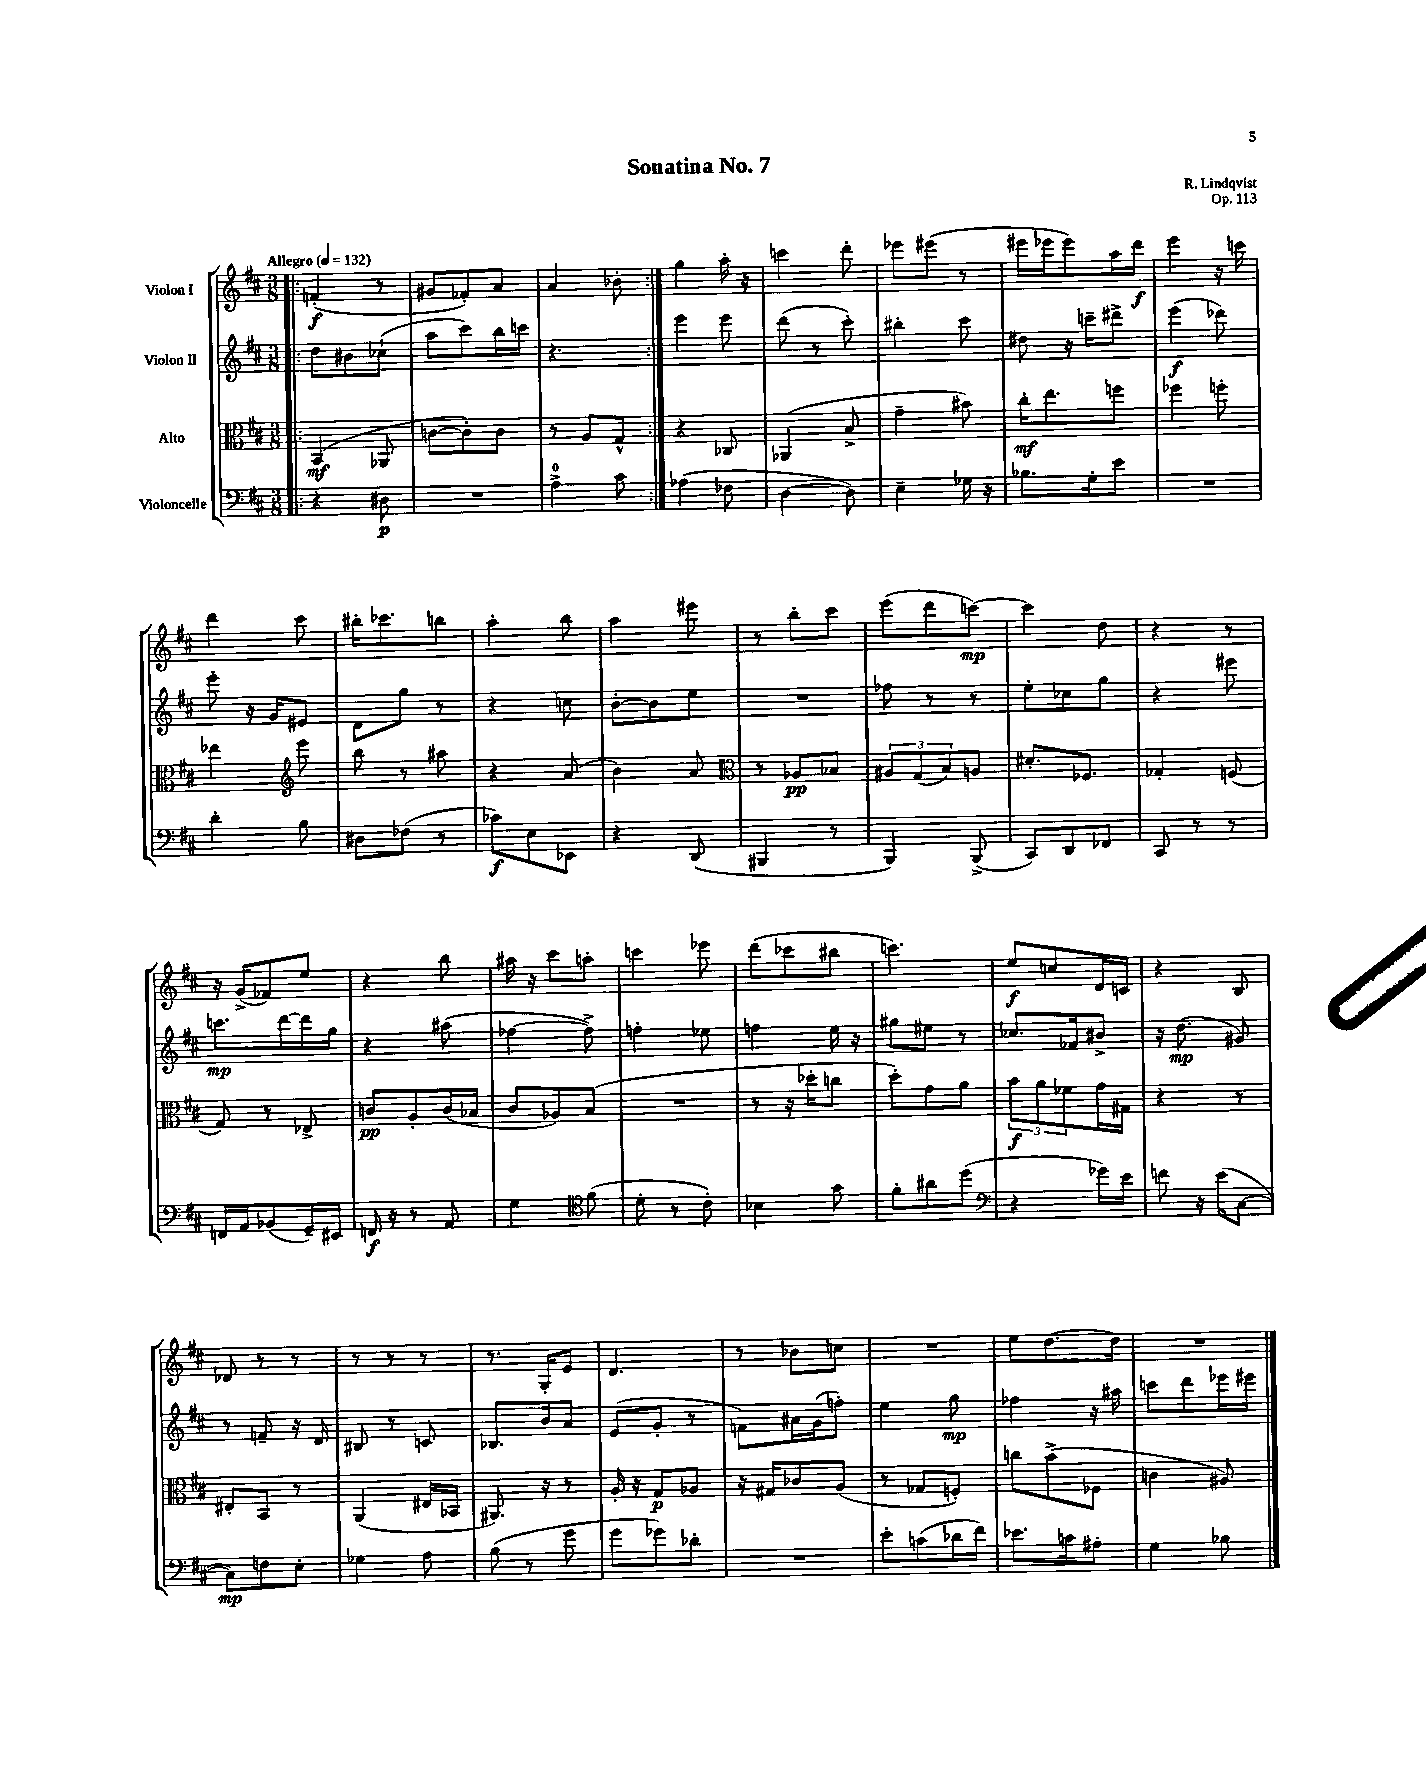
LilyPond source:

\header { title = "Sonatina No. 7" composer = "R. Lindqvist" opus = "Op. 113" }
<<
\new StaffGroup <<
\new Staff = "s0" \with { instrumentName = "Violon I" } {
    \clef treble \key d \major \numericTimeSignature \time 3/8 \tempo "Allegro" 4 = 132
    \repeat volta 2 { \bar ".|:" f'4-.\f( r8 |
    gis'8 fes'8-.) a'8 |
    a'4 bes'8-. | }
    g''4 a''16-. r16 |
    c'''4 d'''8-. |
    ees'''8 eis'''8( r8 |
    eis'''16 ees'''16 ees'''8) a''16 d'''16\f |
    e'''4 r16 c'''16 |
    d'''4 cis'''8 |
    bis''16-. ces'''8. b''8 |
    a''4-. b''8 |
    a''4 eis'''8 |
    r8 b''8-. cis'''8 |
    e'''8( d'''8 c'''8~\mp) |
    c'''4 d''8 |
    r4 r8 |
    r16 g'16->( fes'8) e''8 |
    r4 b''8 |
    ais''16 r16 cis'''8 a''8-. |
    c'''4 ees'''8 |
    d'''8( ces'''8 bis''8 |
    c'''4.) |
    e''8\f c''8 d'16 c'16 |
    r4 b8 |
    des'8 r8 r8 |
    r8 r8 r8 |
    r8. g16-. e'8 |
    d'4. |
    r8 bes'8 c''8 |
    R4. |
    e''8 d''8.~ d''16 |
    R4. \bar "|." |
}
\new Staff = "s1" \with { instrumentName = "Violon II" } {
    \clef treble \key d \major \numericTimeSignature \time 3/8
    \repeat volta 2 { \bar ".|:" d''8 bis'8 ces''8-!( |
    a''8 cis'''8) b''16 c'''16 |
    r4. | }
    e'''4 e'''8 |
    d'''8( r8 cis'''8-.) |
    bis''4-. cis'''8 |
    dis''8 r16 c'''16-- dis'''8-> |
    e'''4\f( des'''8) |
    e'''8-. r16 g'16 eis'8 |
    d'8 g''8 r8 |
    r4 c''8 |
    b'8~-. b'8 e''8 |
    R4. |
    fes''8 r8 r8 |
    e''8-. ces''8 g''8 |
    r4 eis'''8 |
    c'''8.\mp d'''16~ d'''16 g''16 |
    r4 ais''8( |
    fes''4~ fes''8->) |
    f''4-. ees''8 |
    f''4 e''16 r16 |
    gis''8 eis''8 r8 |
    ces''8. fes'16 bis'8-> |
    r16 d''8.\mp( gis'8) |
    r8 f'8-- r16 d'16 |
    bis8 r8 c'8 |
    bes8. b'16 a'8 |
    e'8( g'8-. r8 |
    f'8) ais'16 g'16( f''8-.) |
    e''4 g''8\mp |
    fes''4 r16 ais''16 |
    c'''8 d'''8 ees'''16 eis'''16 \bar "|." |
}
\new Staff = "s2" \with { instrumentName = "Alto" } {
    \clef alto \key d \major \numericTimeSignature \time 3/8
    \repeat volta 2 { \bar ".|:" b,4\mf( aes,8 |
    c'8~ c'8-.) c'8 |
    r8 a8 g8-^ | }
    r4 ces8 |
    aes,4( b8-> |
    g'4-- bis'8) |
    cis''16-.\mf e''8. f''8 |
    fes''4 f''8-. |
    ees''4 \clef treble e'''8 |
    b''8 r8 ais''8 |
    r4 a'8( |
    b'4) a'8 |
    \clef alto r8 aes8\pp bes8 |
    \tuplet 3/2 { ais8 g8( b8) } a8 |
    dis'8.-. fes8. |
    ges4-. f8( |
    g8) r8 ees8-> |
    c'8\pp a8-. c'16( bes16 |
    cis'8 aes8) b8( |
    R4. |
    r8 r16 des''16-. c''8 |
    d''8-.) g'8 a'8 |
    \tuplet 3/2 { b'8\f a'8 fes'8 } g'16 gis16 |
    r4 r8 |
    eis8-. b,8 r8 |
    a,4( eis16 bes,16 |
    ais,8.) r16 r8 |
    a16-. r16 g8\p aes8 |
    r16 gis16 ces'8 a8( |
    r8 ges8 f8-.) |
    c''8 b'8->( fes8 |
    c'4 ais8) \bar "|." |
}
\new Staff = "s3" \with { instrumentName = "Violoncelle" } {
    \clef bass \key d \major \numericTimeSignature \time 3/8
    \repeat volta 2 { \bar ".|:" r4 dis8\p |
    R4. |
    a4-0-> cis'8 | }
    aes4( fes8 |
    d4~ d8) |
    e4-- ges16 r16 |
    bes8. g16-. e'8 |
    R4. |
    d'4-. b8 |
    dis8 fes8( r8 |
    ces'8\f) e8 ees,8 |
    r4 d,8( |
    bis,,4 r8 |
    b,,4) b,,8->( |
    cis,8) d,8 fes,8 |
    cis,8 r8 r8 |
    f,16 a,16 bes,8( g,16--) eis,16 |
    f,16\f r16 r8 a,8 |
    g4 \clef tenor fis'8( |
    d'8-. r8 cis'8-.) |
    bes4 g'8 |
    fis'8-. ais'8 d''8( |
    \clef bass r4 ges'16) e'16 |
    f'8 r16 e'16( cis8~ |
    cis8\mp) f8 e8-. |
    ges4 a8 |
    b8( r8 g'8 |
    g'8 ges'8) des'8-. |
    R4. |
    e'8-. c'8( des'16 fis'16) |
    ees'8. c'16 ais8-. |
    g4 bes8 \bar "|." |
}
>>
>>
\layout { \context { \Score \remove "Bar_number_engraver" } }
